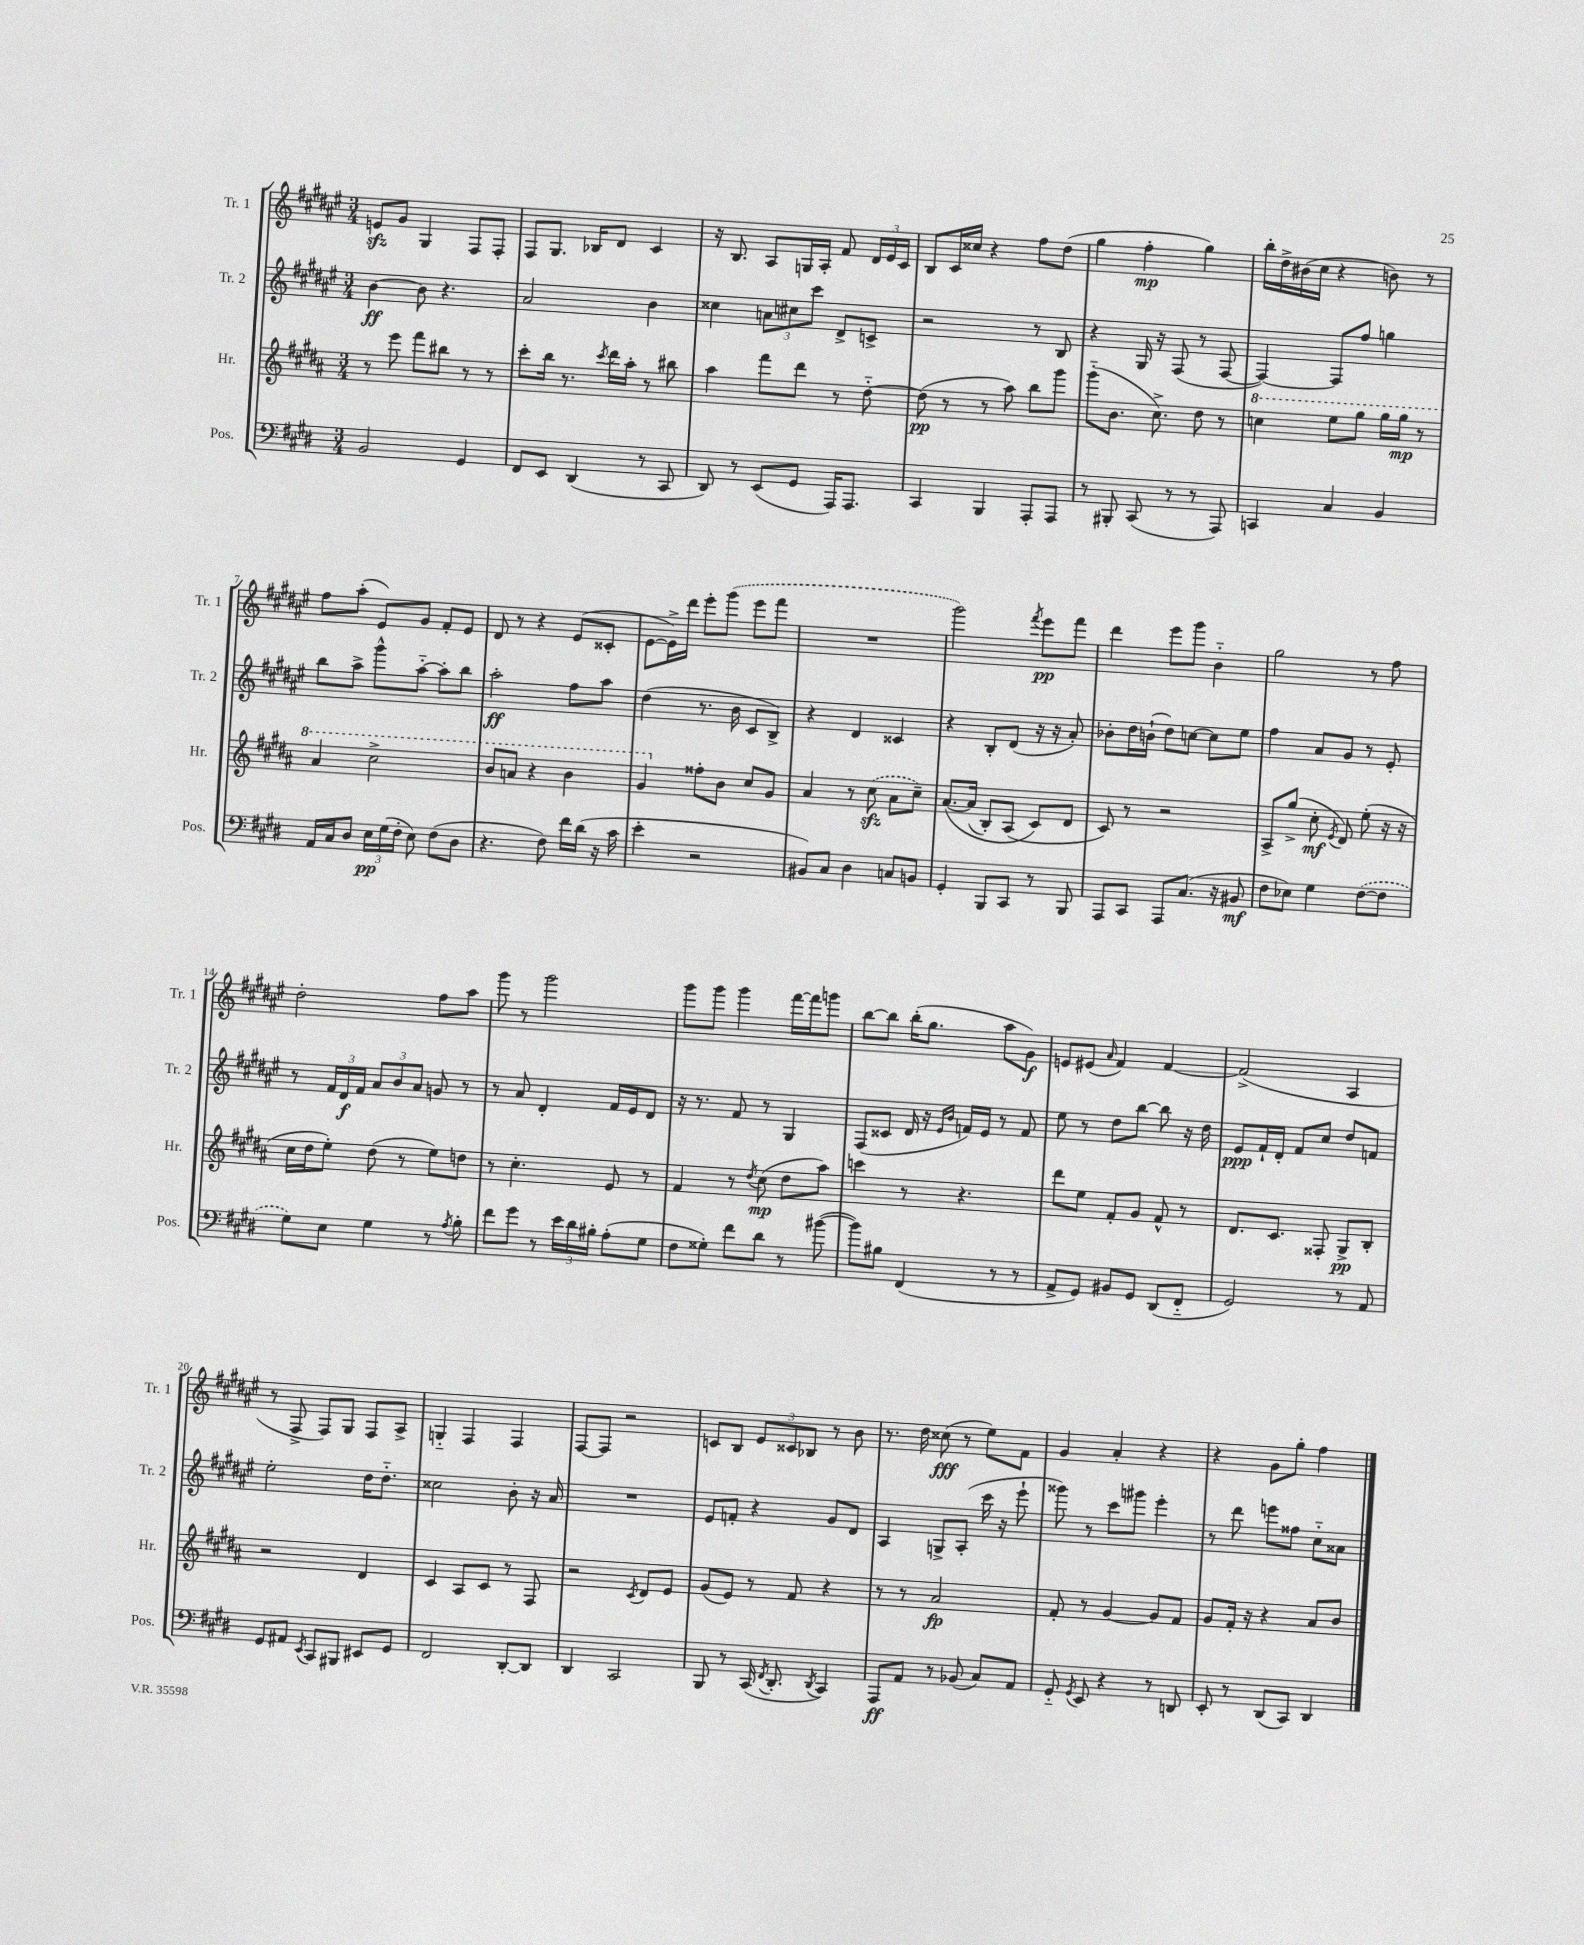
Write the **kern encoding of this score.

**kern	**dynam	**kern	**dynam	**kern	**dynam	**kern	**dynam
*part4	*part4	*part3	*part3	*part2	*part2	*part1	*part1
*staff4	*staff4	*staff3	*staff3	*staff2	*staff2	*staff1	*staff1
*I"Pos.	*	*I"Hr.	*	*I"Tr. 2	*	*I"Tr. 1	*
*I'Pos.	*	*I'Hr.	*	*I'Tr. 2	*	*I'Tr. 1	*
*clefF4	*	*clefG2	*	*clefG2	*	*clefG2	*
*k[f#c#g#d#]	*	*k[f#c#g#d#a#]	*	*k[f#c#g#d#a#e#]	*	*k[f#c#g#d#a#e#]	*
*M3/4	*	*M3/4	*	*M3/4	*	*M3/4	*
=1	=1	=1	=1	=1	=1	=1	=1
2BB/	.	8r	.	[4b\	ff	8enzz/L	.
.	.	8eee\	.	.	.	8g#/J	.
.	.	8fff#\L	.	8b\]	.	4G#/	.
.	.	8bb#X\J	.	4.r	.	.	.
4GG#/	.	8r	.	.	.	8F#/L	.
.	.	8r	.	.	.	8F#'/J	.
=2	=2	=2	=2	=2	=2	=2	=2
8FF#/L	.	8ccc#'\L	.	2a#/	.	8F#/L	.
8EE/J	.	16bb\Jk	.	.	.	8.G#/J	.
.	.	8.r	.	.	.	.	.
(4DD#/	.	.	.	.	.	.	.
.	.	.	.	.	.	16B-X/KL	.
.	.	8qccc#/	.	.	.	.	.
.	.	16ddd#\LL	.	.	.	8d#/J	.
.	.	16aa#'\JJ	.	.	.	.	.
8r	.	8r	.	4b\	.	4c#/	.
8CC#/	.	8bb#X\	.	.	.	.	.
=3	=3	=3	=3	=3	=3	=3	=3
8DD#/)	.	4aa#\	.	4cc##X\	.	16r	.
.	.	.	.	.	.	8.B/	.
8r	.	.	.	.	.	.	.
(8EE/L	.	8fff#\L	.	12an\L	.	8A#/L	.
.	.	.	.	12cc#X\	.	.	.
8GG#/J	.	8ddd#\J	.	.	.	16Gn/L	.
.	.	.	.	12ccc#\J	.	.	.
.	.	.	.	.	.	16A#'/JJ	.
16AAA/KL)	.	8r	.	8d#^/L	.	8f#/	.
8.AAA/J	.	.	.	.	.	.	.
.	.	[8dd#\	.	8cn^/J	.	24d#/LL	.
.	.	.	.	.	.	24e#/	.
.	.	.	.	.	.	24c#/JJ	.
=4	=4	=4	=4	=4	=4	=4	=4
4CC#/	.	(8dd#\]	pp	2r	.	8B/L	.
.	.	8r	.	.	.	16c#/L	.
.	.	.	.	.	.	16cc##X/JJ	.
4BBB/	.	8r	.	.	.	4r	.
.	.	8aa#\)	.	.	.	.	.
8AAA'/L	.	8bb\L	.	8r	.	8ff#\L	.
8AAA/J	.	8ggg#\J	.	8B/	.	(8dd#\J	.
=5	=5	=5	=5	=5	=5	=5	=5
8r	.	(8ggg#\L	.	4r	.	4gg#\	.
8BBB#X'/	.	8.b\J	.	.	.	.	.
(8CC#/	.	.	.	16G#/	.	4ff#'\	mp
.	.	8.cc#^\)	.	16r	.	.	.
8r	.	.	.	(8F#/	.	.	.
8r	.	8dd#\	.	8r	.	4gg#\)	.
8AAA/)	.	8r	.	[8F#/	.	.	.
=6	=6	=6	=6	=6	=6	=6	=6
*	*	*8va	*	*	*	*	*
4CCn/	.	4cccn\	.	4F#/_)	.	16bb'\LL	.
.	.	.	.	.	.	16dd#^\	.
.	.	.	.	.	.	(16b#X\	.
.	.	.	.	.	.	16cc#\JJ	.
4C#/	.	8eee\L	.	8F#/L]	.	4r	.
.	.	8ggg#\J	.	8ff#/J	.	.	.
4BB/	.	16ggg#\LL	.	4ggn\	.	8bn\)	.
.	.	16ggg#\JJ	mp	.	.	.	.
.	.	8r	.	.	.	8r	.
!!LO:LB:g=z
=7	=7	=7	=7	=7	=7	=7	=7
16AA/LL	.	4aa#/	.	8bb\L	.	8ff#\L	.
16C#/J	.	.	.	.	.	.	.
8D#/J	.	.	.	8aa#^\J	.	(8aa#'\J	.
24E\LL	pp	2ccc#^\	.	8ggg#^^\L	.	8e#/L)	.
(24G#\	.	.	.	.	.	.	.
24F#'\JJ	.	.	.	.	.	.	.
8E\)	.	.	.	[8aa#\J	.	8g#/J	.
(8F#\L	.	.	.	8aa#'\L]	.	8f#'/L	.
8D#\J	.	.	.	8bb\J	.	8e#/J	.
=8	=8	=8	=8	=8	=8	=8	=8
4.r	.	8bb/L	.	2aa#'\	ff	8d#/	.
.	.	8aan/J	.	.	.	8r	.
.	.	4r	.	.	.	4r	.
8F#\)	.	.	.	.	.	.	.
16f#\LL	.	4bb\	.	8ff#\L	.	(8e#/L	.
(16d#\JJ	.	.	.	.	.	.	.
16r	.	.	.	8aa#\J	.	8c##X'/J	.
16c#\	.	.	.	.	.	.	.
=9	=9	=9	=9	=9	=9	=9	=9
4e'\	.	4gg#/	.	(4dd#\	.	[8e#\L	.
.	.	.	.	.	.	16e#^\L])	.
.	.	.	.	.	.	16ddd#\JJ	.
*	*	*X8va	*	*	*	*	*
2r	.	8ff##X'\L	.	8.r	.	8eee#'\L	.
.	.	8b\J	.	.	.	(8ggg#\J	.
.	.	.	.	16b\	.	.	.
.	.	8cc#/L	.	8c#/L	.	8eee#\L	.
.	.	8g#/J	.	8B^/J)	.	8fff#\J	.
=10	=10	=10	=10	=10	=10	=10	=10
8BB#X/L)	.	4a#/	.	4r	.	2.r	.
8C#/J	.	.	.	.	.	.	.
4D#\	.	8r	.	4d#/	.	.	.
.	.	(8cc#zz\	.	.	.	.	.
8Cn/L	.	8a#\L	.	4c##X/	.	.	.
8BBn/J	.	8cc#~\J)	.	.	.	.	.
=11	=11	=11	=11	=11	=11	=11	=11
4GG#'/	.	([8.a#/L	.	4r	.	2ggg#\)	.
.	.	(16a#/Jk]	.	.	.	.	.
8BBB/L	.	8B'/L)	.	8B'/L	.	.	.
8CC#/J	.	(8A#/J	.	(8d#/J	.	.	.
.	.	.	.	.	.	8qfff#/	.
8r	.	8c#/L)	.	16r	.	8eee#\L	pp
.	.	.	.	16r	.	.	.
8BBB/	.	8d#/J	.	8a#'/)	.	8fff#\J	.
=12	=12	=12	=12	=12	=12	=12	=12
8AAA/L	.	8c#/)	.	8b-X'\L	.	4ddd#\	.
8CC#/J	.	8r	.	16dd#\L	.	.	.
.	.	.	.	(16bn`\JJ	.	.	.
8AAA/L	.	2r	.	8dd#\L)	.	8eee#\L	.
(8.C#/J	.	.	.	[8ccn\J	.	8ggg#\J	.
.	.	.	.	8cc\L]	.	4b\	.
16r	.	.	.	.	.	.	.
8BB#X/	mf	.	.	8ee#\J	.	.	.
=13	=13	=13	=13	=13	=13	=13	=13
8F#\L	.	8A#^/L	.	4ff#\	.	2gg#\	.
8E-X\J)	.	(8gg#^/J	.	.	.	.	.
4G#\	.	8cc#'\	mf	8a#/L	.	.	.
.	.	8qe/	.	.	.	.	.
.	.	8d#/)	.	8g#/J	.	.	.
([8F#\L	.	(8ee'\	.	8r	.	8r	.
8F#\J]	.	16r	.	8e#'/	.	8ff#\	.
.	.	16r	.	.	.	.	.
!!LO:LB:g=z
=14	=14	=14	=14	=14	=14	=14	=14
8G#\L)	.	16cc#\LL	.	8r	.	2dd#'\	.
.	.	16dd#\J	.	.	.	.	.
8E\J	.	8ee'\J)	.	24f#/LL	.	.	.
.	.	.	.	24d#/	f	.	.
.	.	.	.	24f#/JJ	.	.	.
4G#\	.	(8dd#\	.	12a#/L	.	.	.
.	.	.	.	12b/	.	.	.
.	.	8r	.	.	.	.	.
.	.	.	.	12a#/J	.	.	.
8r	.	8ee\L)	.	8gn/	.	8ff#\L	.
8qA/	.	.	.	.	.	.	.
8B'\	.	8ddn\J	.	8r	.	8aa#\J	.
=15	=15	=15	=15	=15	=15	=15	=15
8f#\L	.	8r	.	8r	.	8ggg#\	.
8g#\J	.	4.cc#'\	.	8a#/	.	8r	.
8r	.	.	.	4d#'/	.	2ggg#\	.
24e\LL	.	.	.	.	.	.	.
24d#\	.	.	.	.	.	.	.
24B#X'\JJ	.	.	.	.	.	.	.
(8A'\L	.	8e/	.	16f#/LL	.	.	.
.	.	.	.	16e#/J	.	.	.
8G#\J	.	8r	.	8d#/J	.	.	.
=16	=16	=16	=16	=16	=16	=16	=16
8F#\L	.	4f#/	.	16r	.	8ggg#\L	.
.	.	.	.	8.r	.	.	.
8G##X'\J)	.	.	.	.	.	8ggg#\J	.
8f#\L	.	8r	.	8f#/	.	4ggg#\	.
.	.	8qdd#/	.	.	.	.	.
8d#\J	.	(8cc#\	mp	8r	.	.	.
8r	.	8dd#\L	.	4G#/	.	[16fff#\LL	.
.	.	.	.	.	.	16fff#\J]	.
([8b#X\	.	8aa#\J)	.	.	.	8gggn\J	.
=17	=17	=17	=17	=17	=17	=17	=17
8b#\L])	.	4cccn\	.	(8F#/L	.	[8bb\L	.
8B#X\J	.	.	.	8c##X/J	.	8bb\J]	.
(4FF#/	.	8r	.	16d#/	.	(16bb'\KL	.
.	.	.	.	16r	.	8.gg#\J	.
.	.	.	.	16qqe#/LL	.	.	.
.	.	.	.	16qqb/JJ	.	.	.
.	.	4.r	.	16fn/LL)	.	.	.
.	.	.	.	16e#/JJ	.	.	.
8r	.	.	.	8r	.	8aa#\L	.
8r	.	.	.	8f/	.	8g#\J)	f
=18	=18	=18	=18	=18	=18	=18	=18
8AA^/L	.	8ddd#\L	.	8ee#\	.	8en/L	.
8GG#/J)	.	8ee\J	.	8r	.	(8e#X/J	.
.	.	.	.	.	.	16qqa#/	.
8BB#X/L	.	8f#'/L	.	8dd#\L	.	4f#/)	.
8GG#/J	.	8g#/J	.	[8bb\J	.	.	.
(8DD#/L	.	8f#^^/	.	8bb\]	.	[4f#/	.
8FF#/J	.	8r	.	16r	.	.	.
.	.	.	.	16dd#\	.	.	.
=19	=19	=19	=19	=19	=19	=19	=19
2GG#/)	.	8.d#/L	.	8e#/L	ppp	(2f#^/]	.
.	.	.	.	16f#`/L	.	.	.
.	.	8.c#/J	.	16d#'/JJ	.	.	.
.	.	.	.	8f#/L	.	.	.
.	.	8F##X'/	.	8cc#/J	.	.	.
8r	.	8G#^/L	pp	8dd#/L	.	4A#/	.
8AA/	.	8B'/J	.	8fn/J	.	.	.
!!LO:LB:g=z
=20	=20	=20	=20	=20	=20	=20	=20
8GG#/L	.	2r	.	2ee#'\	.	8r	.
8AA#X/J	.	.	.	.	.	8F#^/	.
8qEE/	.	.	.	.	.	.	.
8CC#/L	.	.	.	.	.	8F#/L)	.
8BBB#X/J	.	.	.	.	.	8G#/J	.
8EE#X/L	.	4d#/	.	16dd#\KL	.	8F#/L	.
.	.	.	.	8.dd#\J	.	.	.
8GG#/J	.	.	.	.	.	8A#^/J	.
=21	=21	=21	=21	=21	=21	=21	=21
2FF#/	.	4c#/	.	2cc##X\	.	4Gn/	.
.	.	8A#/L	.	.	.	4F#/	.
.	.	8c#/J	.	.	.	.	.
[8DD#'/L	.	8r	.	8b'\	.	4F#/	.
8DD#/J]	.	8F#/	.	16r	.	.	.
.	.	.	.	16a#/	.	.	.
=22	=22	=22	=22	=22	=22	=22	=22
4DD#/	.	2r	.	2.r	.	[8F#/L	.
.	.	.	.	.	.	8F#/J]	.
2CC#/	.	.	.	.	.	2r	.
.	.	8qc#/	.	.	.	.	.
.	.	8d#/L	.	.	.	.	.
.	.	8e/J	.	.	.	.	.
=23	=23	=23	=23	=23	=23	=23	=23
8BBB/	.	(8g#/L	.	8e#/L	.	8cn/L	.
8r	.	8e/J)	.	8fn'/J	.	8B/J	.
(16CC#/	.	8r	.	4r	.	12e#/L	.
8qFF#/	.	.	.	.	.	.	.
8.DD#'/	.	.	.	.	.	.	.
.	.	.	.	.	.	12c##X/	.
.	.	8f#/	.	.	.	.	.
.	.	.	.	.	.	12B-X/J	.
8qDD#/	.	.	.	.	.	.	.
4CC#/)	.	4r	.	8g#/L	.	8r	.
.	.	.	.	8d#/J	.	8b\	.
=24	=24	=24	=24	=24	=24	=24	=24
8AAA/L	ff	8r	.	4A#/	.	8.r	.
8AA/J	.	8r	.	.	.	.	.
.	.	.	.	.	.	16dd#\	.
8r	.	2a#/	fp	8Gn^/L	.	(8cc##X\	fff
(8BB-X/	.	.	.	(8A#'/J	.	8r	.
8C#/L)	.	.	.	16ccc#\	.	8ee#\L)	.
.	.	.	.	16r	.	.	.
8AA/J	.	.	.	8eee#`\	.	8f#\J	.
=25	=25	=25	=25	=25	=25	=25	=25
8GG#/	.	8f#'/	.	8ggg##X\)	.	4g#/	.
8qGG#/	.	.	.	.	.	.	.
8EE/	.	8r	.	8r	.	.	.
4r	.	[4g#/	.	8ccc#\L	.	4a#'/	.
.	.	.	.	8ggg#X\J	.	.	.
8r	.	8g#/L]	.	4eee#'\	.	4r	.
8DDn/	.	8f#/J	.	.	.	.	.
=26	=26	=26	=26	=26	=26	=26	=26
8EE'/	.	8g#/L	.	8r	.	4r	.
8r	.	16f#'/Jk	.	8ddd#\	.	.	.
.	.	16r	.	.	.	.	.
(8DD#/L	.	4r	.	8eeen\L	.	8g#\L	.
8CC#/J)	.	.	.	8ff##X\J	.	8gg#'\J	.
4DD#/	.	8a#/L	.	8cc#\L	.	4ff#\	.
.	.	8b/J	.	8a##X\J	.	.	.
==	==	==	==	==	==	==	==
*-	*-	*-	*-	*-	*-	*-	*-
